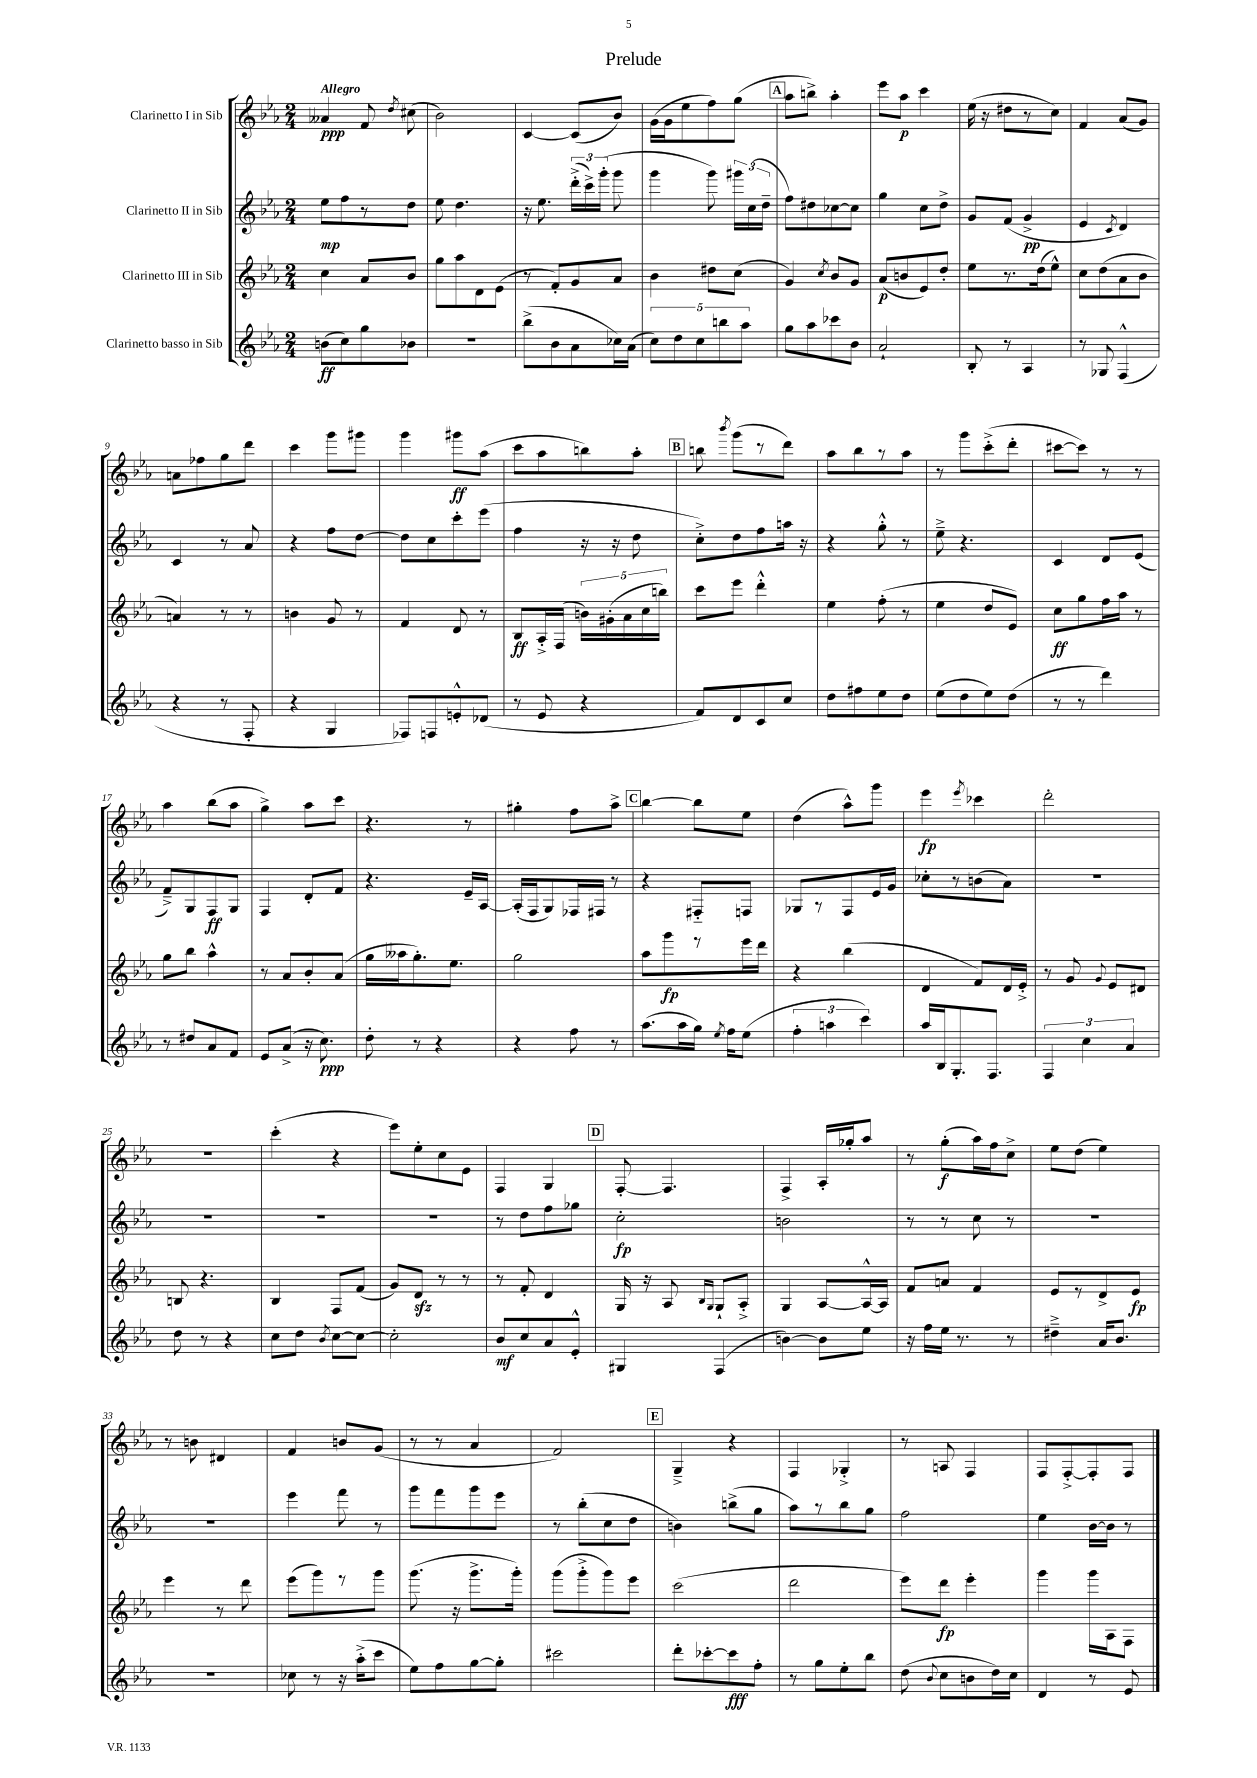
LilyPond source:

\header { title = "Prelude" }
<<
\new StaffGroup <<
\new Staff = "s0" \with { instrumentName = "Clarinetto I in Sib" } {
    \clef treble \key ees \major \numericTimeSignature \time 2/4 \tempo "Allegro"
    \autoBeamOff aeses'4\ppp f'8 \acciaccatura { d''8 } cis''8( |
    bes'2) |
    c'4~ c'8[( bes'8]) |
    g'16[( g'16 ees''8 f''8) g''8]( |
    \mark \markup { \box "A" } aes''8[ b''8]->) aes''4-. |
    ees'''8[ aes''8]\p c'''4 |
    ees''16( r16 dis''8[ r8 c''8]) |
    f'4 aes'8[( g'8]) |
    a'8[ fes''8 g''8 d'''8] |
    c'''4 g'''8[ gis'''8] |
    g'''4 gis'''8[\ff aes''8]( |
    c'''8[ aes''8 b''8) aes''8]-. |
    \mark \markup { \box "B" } b''8 \acciaccatura { bes'''8 } g'''8[( r8 d'''8]) |
    aes''8[ bes''8 r8 aes''8] |
    r8 g'''8[ c'''8-.->( d'''8]-. |
    cis'''8[~ cis'''8]) r8 r8 |
    aes''4 bes''8[( aes''8] |
    g''4->) aes''8[ c'''8] |
    r4. r8 |
    gis''4-. f''8[ aes''8]-> |
    \mark \markup { \box "C" } bes''4~ bes''8[ ees''8] |
    d''4( aes''8[-^) g'''8] |
    ees'''4\fp \acciaccatura { ees'''8 } ces'''4 |
    d'''2-. |
    r2 |
    c'''4-.( r4 |
    ees'''8[) ees''8-. c''8 ees'8] |
    f4 g4 |
    \mark \markup { \box "D" } f8~-. f4. |
    f4-> aes16[-. ges''16-. aes''8] |
    r8 g''8[-.\f( aes''16) f''16 c''8]-> |
    ees''8[ d''8]( ees''4) |
    r8 b'8 dis'4 |
    f'4 b'8[ g'8]( |
    r8 r8 aes'4 |
    f'2) |
    \mark \markup { \box "E" } g4---> r4 |
    f4 ges4-.-> |
    r8 a8 f4 |
    f8[ f8~-.-> f8-. f8] \bar "|." |
}
\new Staff = "s1" \with { instrumentName = "Clarinetto II in Sib" } {
    \clef treble \key ees \major \numericTimeSignature \time 2/4
    \autoBeamOff ees''8[\mp f''8 r8 d''8] |
    ees''8 d''4. |
    r16 ees''8. \tuplet 3/2 { d'''16[-.->( c'''16->) g'''16]-.( } g'''8 |
    g'''4 g'''8) \tuplet 3/2 { gis'''16[ c''16( d''16]-- } |
    \mark \markup { \box "A" } f''8[) dis''8 ces''8~ ces''8] |
    g''4 c''8[ d''8]-> |
    g'8[ f'8]( g'4->\pp |
    ees'4 \acciaccatura { c'8 } d'4) |
    c'4 r8 aes'8 |
    r4 f''8[ d''8]~ |
    d''8[ c''8 c'''8-. ees'''8]( |
    f''4 r16 r16 d''8 |
    \mark \markup { \box "B" } c''8[-.->) d''8 f''8 a''16] r16 |
    r4 g''8-.-^ r8 |
    ees''8---> r4. |
    c'4 d'8[ ees'8]( |
    f'8[--->) g8 f8\ff g8] |
    f4 d'8[-. f'8] |
    r4. ees'16[-- aes16]~ |
    aes16[-.( f16 g8) fes16 fis16] r8 |
    \mark \markup { \box "C" } r4 fis8[-_ f8] |
    ges8[ r8 f8 ees'16 g'16] |
    ces''8[-. r8 b'8( aes'8]) |
    R2 |
    R2 |
    R2 |
    R2 |
    r8 d''8[ f''8 ges''8] |
    \mark \markup { \box "D" } c''2-.\fp |
    b'2 |
    r8 r8 c''8 r8 |
    R2 |
    R2 |
    ees'''4 f'''8 r8 |
    g'''8[ f'''8 g'''8 ees'''8] |
    r8 bes''8[-.( c''8 d''8] |
    \mark \markup { \box "E" } b'4) b''8[->( g''8] |
    aes''8[) r8 bes''8 g''8] |
    f''2 |
    ees''4 bes'16[~ bes'16] r8 \bar "|." |
}
\new Staff = "s2" \with { instrumentName = "Clarinetto III in Sib" } {
    \clef treble \key ees \major \numericTimeSignature \time 2/4
    \autoBeamOff c''4 aes'8[ bes'8] |
    g''8[ aes''8 d'8 ees'8]( |
    r8 f'8[-.) g'8 aes'8] |
    bes'4 dis''8[ c''8]( |
    \mark \markup { \box "A" } g'4) \acciaccatura { c''8 } bes'8[ g'8] |
    aes'8[\p( b'8 ees'8) d''8]-. |
    ees''8[ r8. d''16( ees''8]-^) |
    c''8[ d''8( aes'8 bes'8] |
    a'4) r8 r8 |
    b'4 g'8 r8 |
    f'4 d'8 r8 |
    bes8[\ff aes16-.-> f16]( \tuplet 5/4 { b'16[) gis'16-.( aes'16 c''16 b''16]) } |
    \mark \markup { \box "B" } c'''8[ ees'''8] d'''4-.-^ |
    ees''4 f''8-.( r8 |
    ees''4 d''8[ ees'8]) |
    c''8[\ff g''8 f''16 aes''16] r8 |
    g''8[ bes''8] aes''4-^ |
    r8 aes'8[ bes'8-. aes'8]( |
    g''16[ aeses''16 g''8.-.) ees''8.] |
    g''2 |
    \mark \markup { \box "C" } aes''8[ g'''8\fp r8 ees'''16 d'''16] |
    r4 bes''4( |
    d'4 f'8[) d'16 ees'16]-.-> |
    r8 g'8 \appoggiatura { g'8 } ees'8[ dis'8] |
    b8 r4. |
    bes4 f8[ f'8]( |
    g'8[) d'8]\sfz r8 r8 |
    r8 f'8-. d'4 |
    \mark \markup { \box "D" } g16 r16 aes8 \grace { bes16[ g16] } g8[-! aes8]-.-> |
    g4 aes8[~ aes16~-^ aes16] |
    f'8[ a'8] f'4 |
    ees'8[ r8 d'8-> ees'8]\fp |
    ees'''4 r8 d'''8 |
    ees'''8[( g'''8) r8 g'''8] |
    g'''8.( r16 g'''8.[-> g'''16]-.) |
    g'''8[( g'''8-.-> g'''8) ees'''8] |
    \mark \markup { \box "E" } c'''2( |
    d'''2 |
    ees'''8[) d'''8]\fp ees'''4-. |
    g'''4 g'''16[ aes16 f8] \bar "|." |
}
\new Staff = "s3" \with { instrumentName = "Clarinetto basso in Sib" } {
    \clef treble \key ees \major \numericTimeSignature \time 2/4
    \autoBeamOff b'8[\ff( c''8) g''8 bes'8] |
    r2 |
    bes''8[->( bes'8 aes'8 ces''16) aes'16]( |
    \tuplet 5/4 { c''8[) d''8 c''8 b''8 aes''8] } |
    \mark \markup { \box "A" } g''8[ aes''8 ces'''8 bes'8] |
    aes'2-! |
    bes8-. r8 aes4 |
    r8 ges8 f4-^( |
    r4 r8 f8-. |
    r4 g4 |
    fes8[) f8 e'8-.-^ des'8]( |
    r8 ees'8 r4 |
    \mark \markup { \box "B" } f'8[) d'8 c'8 c''8] |
    d''8[ fis''8 ees''8 d''8] |
    ees''8[( d''8 ees''8) d''8]( |
    r8 r8 d'''4) |
    r8 dis''8[ aes'8 f'8] |
    ees'8[ aes'8]->( r16 c''8.\ppp) |
    d''8-. r8 r4 |
    r4 f''8 r8 |
    \mark \markup { \box "C" } aes''8.[( aes''16 g''16]) \acciaccatura { ees''8 } f''16[ ees''8]( |
    \tuplet 3/2 { f''4-. a''4 c'''4) } |
    aes''16[ bes16 g8.-. f8.] |
    \tuplet 3/2 { f4 c''4 aes'4 } |
    d''8 r8 r4 |
    c''8[ d''8] \acciaccatura { bes'8 } c''8[~ c''8]~ |
    c''2-. |
    bes'8[\mf c''8 aes'8 ees'8]-.-^ |
    \mark \markup { \box "D" } gis4 f4( |
    b'4~) b'8[ ees''8] |
    r16 f''16[ ees''16] r8. r8 |
    dis''4---> aes'16[ bes'8.] |
    R2 |
    ces''8 r8 r16 aes''16[-.->( c'''8] |
    ees''8[) f''8 g''8~ g''8]-. |
    cis'''2 |
    \mark \markup { \box "E" } d'''8[-. ces'''8~-. ces'''8\fff f''8]-. |
    r8 g''8[ ees''8-. bes''8] |
    d''8( \appoggiatura { bes'8 } c''8[ b'8 d''16) c''16] |
    d'4 r8 ees'8 \bar "|." |
}
>>
>>
